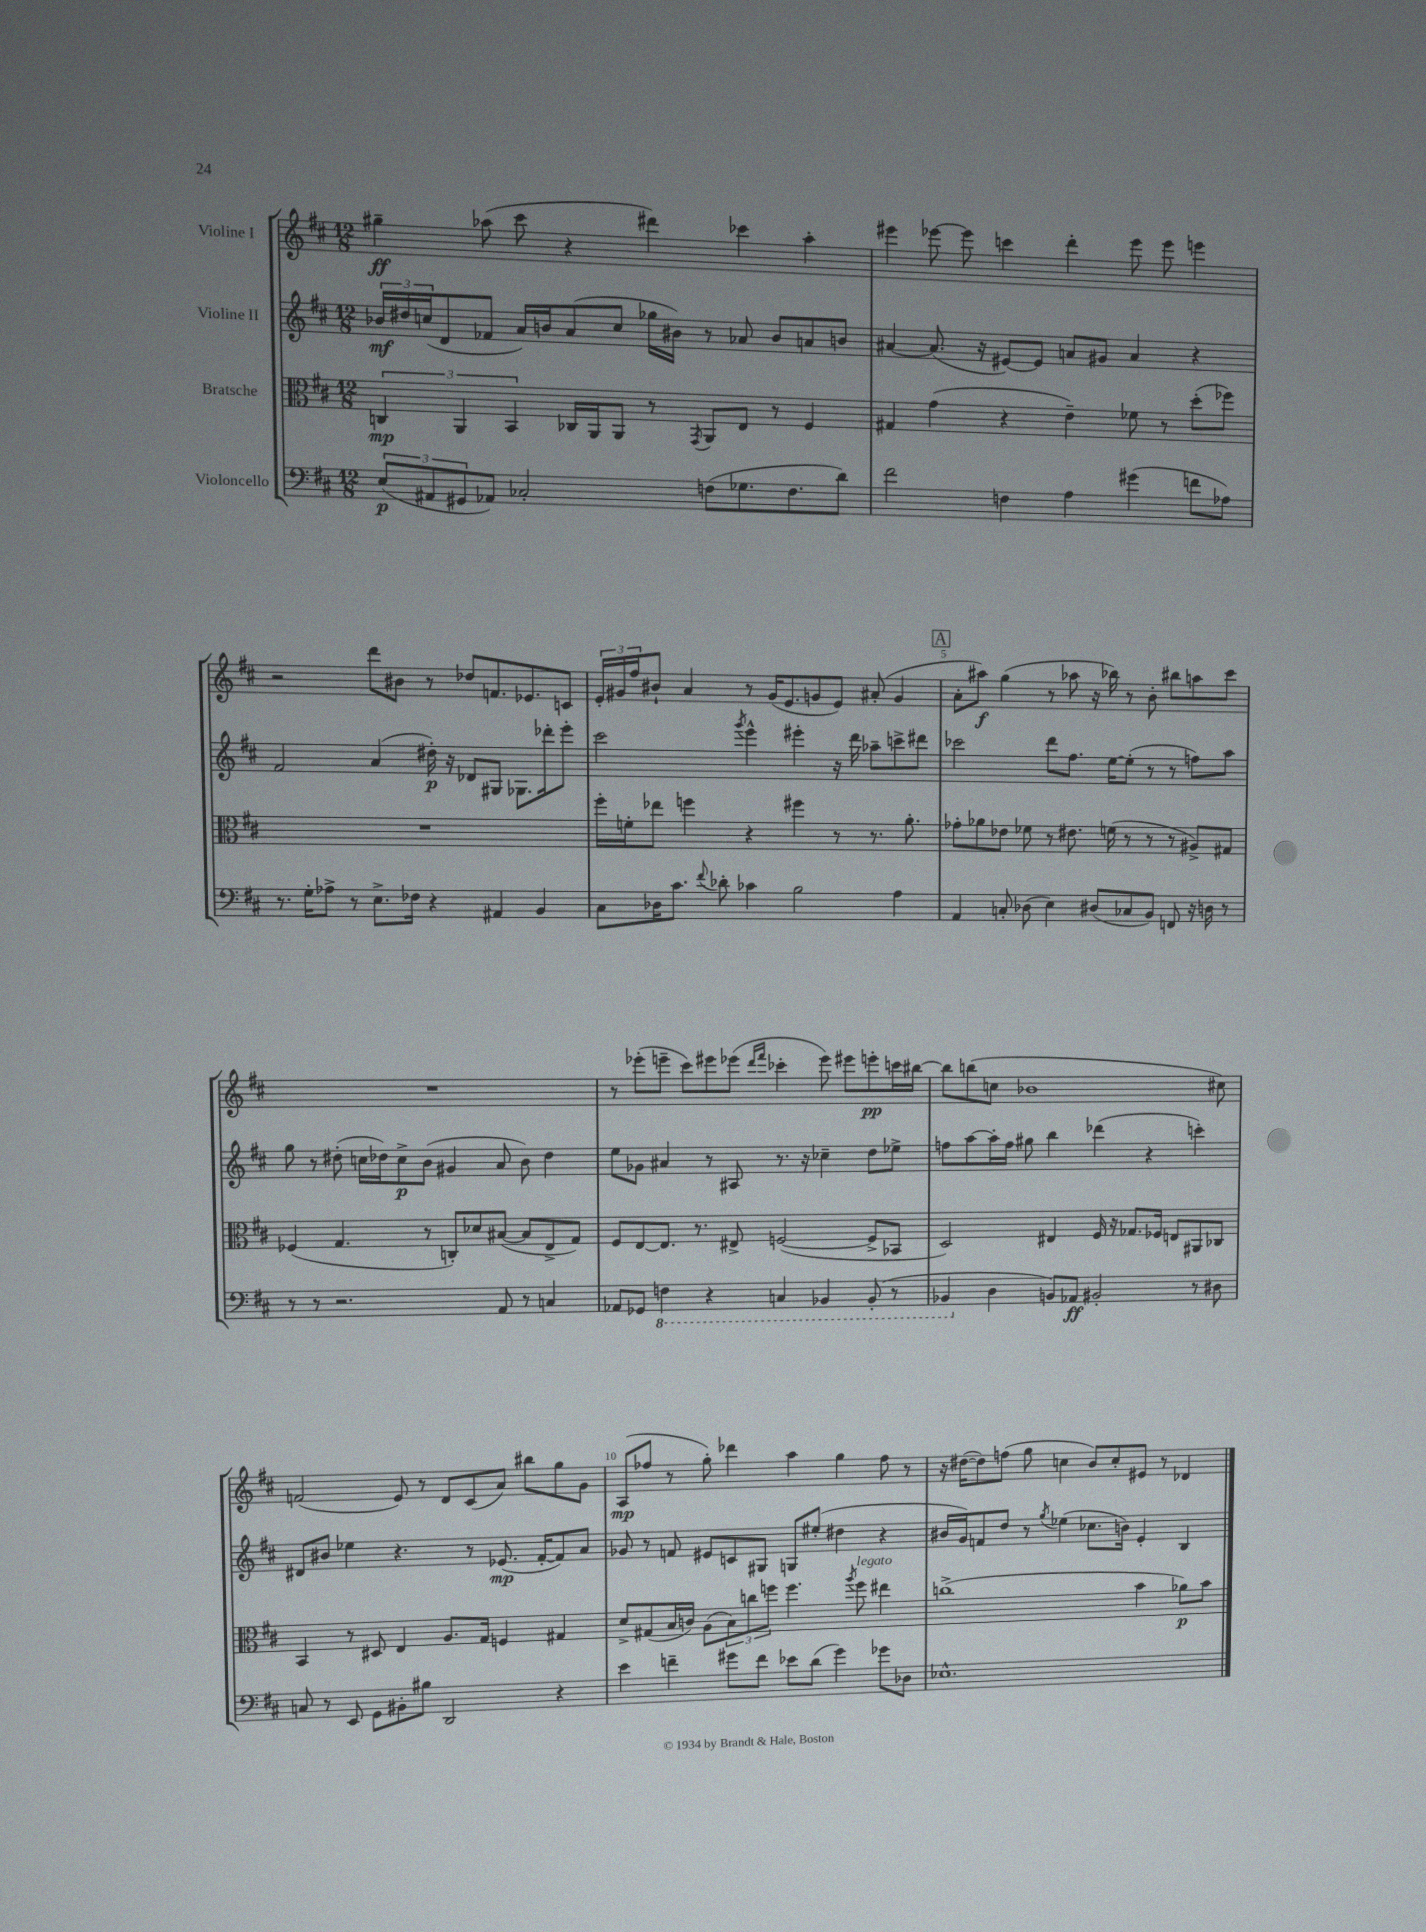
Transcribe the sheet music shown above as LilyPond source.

<<
\new StaffGroup <<
\new Staff = "s0" \with { instrumentName = "Violine I" } {
    \clef treble \key d \major \numericTimeSignature \time 12/8
    gis''4--\ff aes''8( cis'''8 r4 dis'''4) ces'''4 aes''4-. |
    eis'''4 ees'''8~ ees'''8 c'''4 d'''4-. ees'''8 ees'''8 e'''4 |
    r2 d'''8 bis'8 r8 des''8 f'8. ees'8. c'8 |
    \tuplet 3/2 { e'16-. gis'16 fis''16 } bis'8-! a'4 r8 gis'16( e'8. g'8 e'8) ais'8-.( g'4 |
    \mark \markup { \box "A" } a'8-. ais''8\f) g''4( r8 aes''8 r16 bes''16) r8 b'8-. bis''8 a''8 cis'''8 |
    R1. |
    r8 ees'''8-.( e'''8-- cis'''8) eis'''8 ees'''8( \grace { d'''16 fis'''16 } ces'''4-. ees'''8) eis'''8 e'''8-.\pp c'''16 bis''16~ |
    bis''8 b''8( c''8 bes'1 cis''8) |
    f'2( e'8) r8 d'8 cis'8( a'8) bis''8 g''8 g'8 |
    a8\mp( fes''8 r8 g''8-.) des'''4 a''4 g''4 fes''8 r8 |
    r16 dis''16~( dis''8) f''8( g''8 c''4 b'8) c''8-. eis'8 r8 des'4 \bar "|." |
}
\new Staff = "s1" \with { instrumentName = "Violine II" } {
    \clef treble \key d \major \numericTimeSignature \time 12/8
    \tuplet 3/2 { bes'16\mf dis''16 c''16( } d'8 fes'8 a'16) b'16 a'8( c''8 ges''16 bis'16) r8 aes'8 bis'8 a'8 b'8 |
    ais'4~ ais'8.( r16 eis'8~) eis'8 a'8 gis'8 a'4 r4 |
    fis'2 a'4( dis''16-.\p) r16 des'8 gis8 ges8. des'''16-. e'''8-. |
    cis'''2 \acciaccatura { g'''8 } e'''4-^ eis'''4-. r16 d'''16 aes''8-- c'''8-> dis'''8 |
    \mark \markup { \box "A" } ces'''2 d'''8 fis''8. e''16~ e''8-.( r8 r8 f''8) a''8 |
    g''8 r8 dis''8-.( c''16 des''16) c''8->\p b'8( gis'4 a'8 b'8) des''4 |
    e''8 ges'8 ais'4 r8 ais8 r8. r16 ces''4-- d''8 ees''8-> |
    f''8 a''8~ a''16-. f''16 gis''8 b''4 des'''4( r4 c'''4-.) |
    dis'8 bis'8 ees''4 r4. r8 ees'8.\mp( fis'16~-. fis'8) a'8 |
    ges'8 r8 f'8 eis'8 c'8 gis8 g8 eis''8-.( dis''4 r4 |
    bis'16 g'16) f'8 d''8 r8 \acciaccatura { g''8 } ees''4( ces''8. b'16) e'4-. b4 \bar "|." |
}
\new Staff = "s2" \with { instrumentName = "Bratsche" } {
    \clef alto \key d \major \numericTimeSignature \time 12/8
    \tuplet 3/2 { c4\mp a,4 b,4 } ces16 a,16 a,8 r8 \acciaccatura { g,8 } a,8 e8 r8 fis4 |
    gis4 g'4( r4 e'4--) fes'8 r8 d''8-.( fes''8) |
    R1. |
    fis''16-. f'16-. ees''8 f''4 r4 fis''4 r8 r8. a'8.-. |
    \mark \markup { \box "A" } ges'8-. aes'8 ees'8 fes'8 r8 eis'8. f'16( r8 r8 r8 ais8->) gis8 |
    fes4( g4. r8 c8-.) des'8 bis8~( bis8 e8-> g8) |
    fis8 e8~ e8. r8. eis8-> f2~( f8-> bes,8 |
    d2) eis4 fis16 r16 ges8. fes16 e8 ais,8 ces8 |
    b,4 r8 dis8 e4 a8. g16 f4 gis4 |
    d'8-> gis8( b16 c'16) a8( \tuplet 3/2 { b8) c''8 f''8 } f''4. \acciaccatura { a''8 } f''8^\markup { \italic "legato" } eis''4 |
    c''1->( b'4 aes'8\p) b'8 \bar "|." |
}
\new Staff = "s3" \with { instrumentName = "Violoncello" } {
    \clef bass \key d \major \numericTimeSignature \time 12/8
    \tuplet 3/2 { e8\p( ais,8 gis,8 } aes,8) ces2-. f8( ges8. f8. d'8) |
    fis'2 f4 a4 gis'4( f'8 aes8) |
    r8. g16-. aes8-> r8 e8.-> fes16 r4 ais,4 b,4 |
    cis8 des16 cis'8. \appoggiatura { fis'8 } des'8-. ces'4 b2 a4 |
    \mark \markup { \box "A" } a,4 c8-. des8( e4) dis8( ces8 b,8) f,8 r16 d16 r8 |
    r8 r8 r2. a,8 r8 c4 |
    aes,8 ges,8 \ottava #-1 f,4 r4 c,4 bes,,4 bes,,8-.( r8 |
    bes,,4 \ottava #0 d4 b,!8) aes,8\ff bis,2-. r8 dis8 |
    c8 r8 e,8 g,8 bis,8-. bis8 d,2 r4 |
    e'4 f'4-- gis'8 f'8 ees'8 d'8( gis'4) ges'8 des8 |
    ees1.-^ \bar "|." |
}
>>
>>
\layout { \context { \Score \override BarNumber.break-visibility = ##(#f #t #t) barNumberVisibility = #(every-nth-bar-number-visible 5) } }
